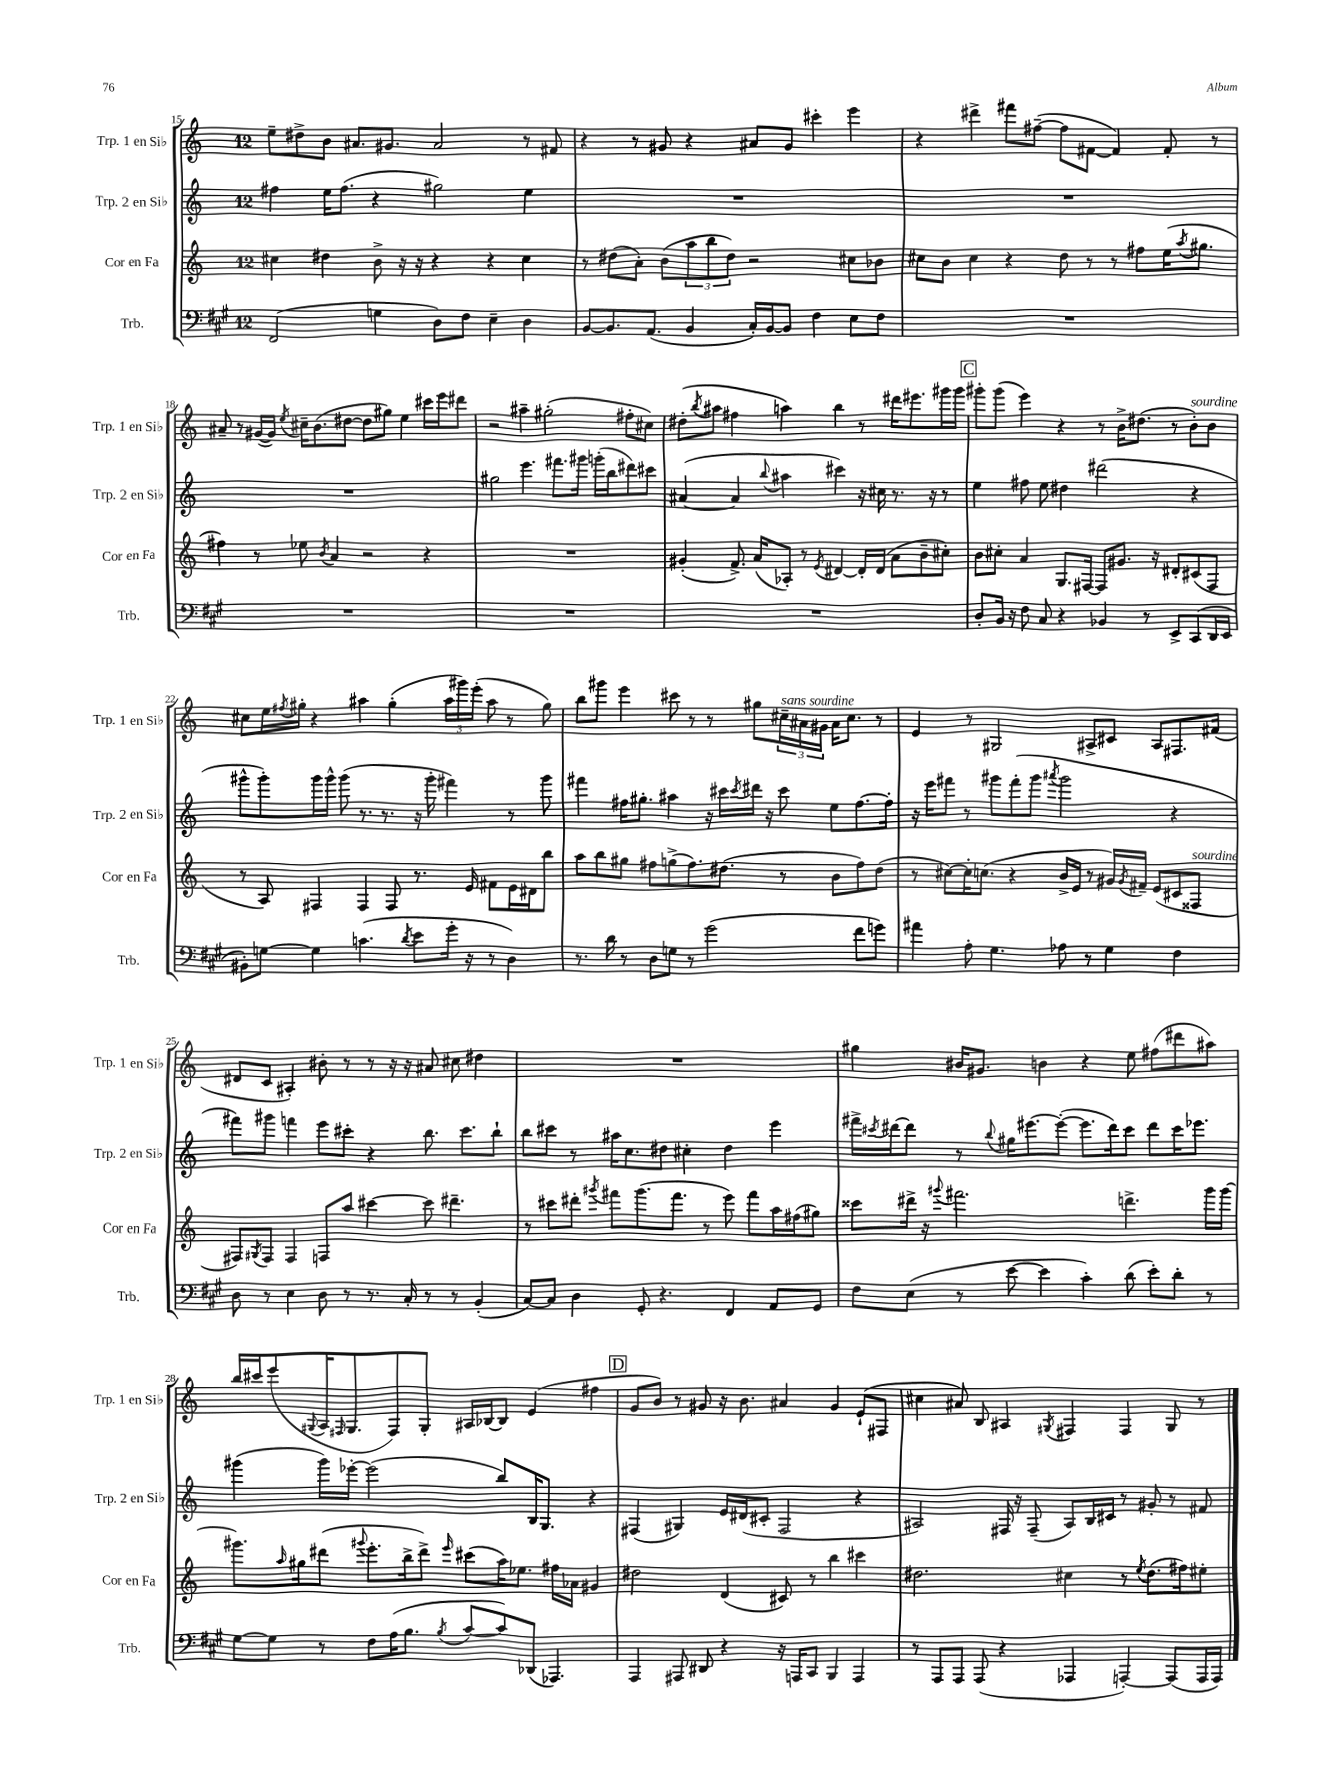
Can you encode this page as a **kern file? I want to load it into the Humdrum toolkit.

**kern	**kern	**kern	**kern
*staff4	*staff3	*staff2	*staff1
*clefF4	*clefG2	*clefG2	*clefG2
*k[f#c#g#]	*k[]	*k[]	*k[]
*M12/8	*M12/8	*M12/8	*M12/8
(2FF#	4cc#	4ff#	8ee~
.	.	.	8dd#^
.	4dd#	16ee	8b
.	.	(8.ff#	.
.	.	.	8.a#
4G	8b^	4r	.
.	.	.	8.g#
.	16r	.	.
.	16r	.	.
8D)	4r	2gg#)	2a#
8F#	.	.	.
4E~	4r	.	.
4D	4cc#	4ee	8r
.	.	.	8f#
=	=	=	=
[8BB	8r	1.r	4r
8.BB]	(8dd#	.	.
.	8a')	.	8r
(8.AA	.	.	.
.	(8b	.	8g#
4BB	12aa	.	4r
.	12bb	.	.
.	12dd#)	.	.
16C#')	2r	.	8a#
[16BB	.	.	.
8BB]	.	.	8g#
4F#	.	.	4ccc#'
8E	8cc#	.	4eee
8F#	8b-	.	.
=	=	=	=
1.r	8cc#	1.r	4r
.	8b	.	.
.	4cc#	.	4ddd#^
.	4r	.	8fff#
.	.	.	([8ff#~
.	8dd	.	8ff#]
.	8r	.	[8f#
.	8r	.	4f#])
.	8ff#	.	.
.	(16ee	.	8f#'
.	8qaa	.	.
.	8.gg#	.	.
.	.	.	8r
=	=	=	=
1.r	4ff#)	1.r	8a#~
.	.	.	8r
.	8r	.	([16g#
.	.	.	16g#])
.	.	.	8qee
.	8ee-	.	16cc#~
.	.	.	(8.b
.	8qb	.	.
.	4a	.	.
.	.	.	[8dd#
.	2r	.	8dd#]
.	.	.	8gg#)
.	.	.	4ee
.	4r	.	16ccc#
.	.	.	16eee
.	.	.	8ddd#
=	=	=	=
1.r	1.r	2gg#	2r
.	.	4.eee	4aa#~
.	.	.	(2gg#'
.	.	8.fff#	.
.	.	16ggg#	.
.	.	(16ggg'	.
.	.	16bb	.
.	.	8ddd#)	8ff#'
.	.	8ccc#	8cc#)
=	=	=	=
1.r	(4g#'	([4a#	(8dd#'
.	.	.	8qbb
.	.	.	8aa#
.	8.f^)	4a#]	4ff#
.	(16a	.	.
.	.	8qqbb	.
.	8A-')	4aa#	4aa)
.	8r	.	.
.	8qe	.	.
.	[4d#	4ccc#)	4bb
.	16d#']	16r	8r
.	(16d#	16cc#	.
.	8a	8.r	16ddd#
.	.	.	8.eee#
.	8b~	.	.
.	.	16r	.
.	8cc#')	8r	16ggg#
.	.	.	16ggg#
=	=	=	=
8D'	8b	4ee	8ggg#'
16BB	8cc#'	.	(8ggg#
16r	.	.	.
8F#	4a	8ff#	4eee)
8C#	.	8ee	.
4r	8.G	4dd#	4r
.	[16F#	.	.
4BB-	8F#]	(2ddd#	8r
.	8.g#	.	16b^
.	.	.	(8.dd#
8r	.	.	.
.	16r	.	.
8EE^	8d#'	.	8r
(8CC#	(8c#	4r	8b')
16DD	8F#	.	8b
16EE	.	.	.
=	=	=	=
8BB#')	8r	8ggg#^^	8cc#
[8G	8A)	8ggg#')	16ee
.	.	.	8qff#
.	.	.	16gg#'
4G]	4F#	16ggg#	4r
.	.	16ggg#^^	.
.	.	(8ggg#	.
(4.c	4F#	8.r	4aa#
.	.	8.r	.
.	8F#	.	(4gg#'
8qd	.	.	.
8e	8.r	16r	.
.	.	16ggg#'	.
16g#'	.	4fff#)	24aa#
.	.	.	24ggg#)
16r	16e	.	.
.	.	.	(24eee'
8r	8f#	.	8aa#
4D)	16e	8r	8r
.	16d#	.	.
.	8bb	8ggg#	8gg#)
=	=	=	=
8.r	8aa	4fff#	8bb
.	8bb	.	8ggg#
16d	.	.	.
8r	8gg#	16ff#	4eee
.	.	8.gg#'	.
8D	8ff#	.	.
8G	(8gg^	4aa#	8ccc#
8r	8.ff#)	.	8r
(2g#	.	16r	8r
.	(8.dd#	16ccc#	.
.	.	8qccc#	.
.	.	16ddd#	8gg#
.	.	16r	.
.	8r	8ccc#	24cc#~
.	.	.	24a#
.	.	.	24g#
.	8b	8ee	16a#
.	.	.	8.cc#
8f#	8ff#)	[8.ff#	.
8g)	(8dd#	.	8r
.	.	16ff#']	.
=	=	=	=
4a#	8r	16r	4e
.	.	16eee	.
.	[8cc#)	8fff#	.
8A'	16cc#']	8r	8r
.	(8.cc	.	.
4.G#	.	8ggg#	2G#
.	4r	(8fff#'	.
.	.	8ggg#	.
.	.	8qaaa#	.
8A-	16b^	2ggg#	.
.	16e	.	.
8r	8r	.	8A#^
4G#	16g#)	.	8c#
.	8qg#	.	.
.	16f#~	.	.
.	(8e	.	8A#
4F#	8c#	4r	8.F#
.	8F##	.	.
.	.	.	(16f#
=	=	=	=
8D	8F#)	8fff#)	8d#
.	8qG#	.	.
8r	8F#	8ggg#	8c
4E	4F#	4fff	4A#')
8D	8F	8eee	8b#'
8r	8aa	8ccc#'	8r
8.r	[4ccc#	4r	8r
.	.	.	16r
16C#'	.	.	16r
8r	8ccc#]	8.bb	8a#
8r	4.ddd#~	.	8cc#
.	.	8.ccc#	.
(4BB'	.	.	4dd#
.	.	8bb`	.
=	=	=	=
[8C#)	8r	8bb	1.r
8C#]	8ccc#	8ccc#	.
4D	8ddd#'	8r	.
.	8qggg#	.	.
.	8fff#	16aa#	.
.	.	8.cc	.
8GG#'	(8.ggg#	.	.
4.r	.	8dd#	.
.	8.fff#	.	.
.	.	4cc#'	.
.	8r	.	.
4FF#	8eee)	4dd#	.
.	8fff#	.	.
8AA	16aa	4eee	.
.	(16ff#	.	.
8GG#	8gg#)	.	.
=	=	=	=
8F#	8ccc##	16fff#^	4gg#
.	.	8qccc#	.
.	.	[16ddd#	.
(8E	16ddd#^	8ddd#]	.
.	16r	.	.
.	8qqggg#	.	.
8r	2.fff#	8r	16b#
.	.	.	8.g#
.	.	8qqbb	.
[8e	.	16gg#	.
.	.	[8.eee#	.
4e]	.	.	4b
.	.	(8eee#'_	.
4c#')	.	8.eee#]	4r
.	.	16ddd#)	.
(8d	4.ddd^	8ccc#	8ee
8e')	.	8ddd#	(8ff#
8d'	.	16ccc#	8ddd#
.	.	8.eee-	.
8r	16ggg#	.	8aa#)
.	[16ggg#	.	.
=	=	=	=
[8G#	8.ggg#]	(4ggg#	16bb
.	.	.	16ccc#
8G#]	.	.	(8eee
.	16qqaa	.	.
.	16gg#	.	.
.	.	.	8qqG#
8r	(8ddd#	16ggg#)	16A
.	.	.	16qqF#
.	.	[16eee-'	8.G#
.	8qqggg#	.	.
8F#	8.eee'	(2eee-]	.
(16A	.	.	8F#)
8.B	16bb^	.	.
.	8ddd#^)	.	8G#'
8qB	16qqeee	.	.
[8c#	(8ccc#	.	16A#
.	.	.	[16B-
8c#])	16aa)	8bb)	8B-]
.	8.ee-	.	.
(8DD-	.	16B	(4e
.	.	8.G	.
4.AAA-)	16ff#	.	.
.	16a-	.	.
.	4g#	4r	4ff#
=	=	=	=
4AAA	2dd#	(4F#	8g
.	.	.	8b)
8AAA#	.	4G#)	8r
8DD#	.	.	8g#
4r	(4d	16e	16r
.	.	(16d#	8.b
.	.	8c#'	.
16r	8c#)	2F#	4a#
16AAA	.	.	.
8CC#	8r	.	.
4BBB	4bb	.	4g#
4AAA	4ccc#	4r	(8e`
.	.	.	8F#
=	=	=	=
8r	2.dd#	2A#)	4cc#
8AAA	.	.	.
8AAA	.	.	8a#)
(8AAA	.	.	8B
4r	.	16F#	4A#
.	.	16r	.
.	.	(8F#~	.
.	.	.	8qG#
4AAA-	4cc#	8A#)	4F#
.	.	16B	.
.	.	16c#	.
[4AAA')	8r	8r	4F#
.	8qee	.	.
.	(8.dd#	8g#'	.
(8AAA]	.	8r	8G#
.	16ff#)	.	.
16AAA	8ee#'	8f#	8r
16AAA)	.	.	.
==	==	==	==
*-	*-	*-	*-
